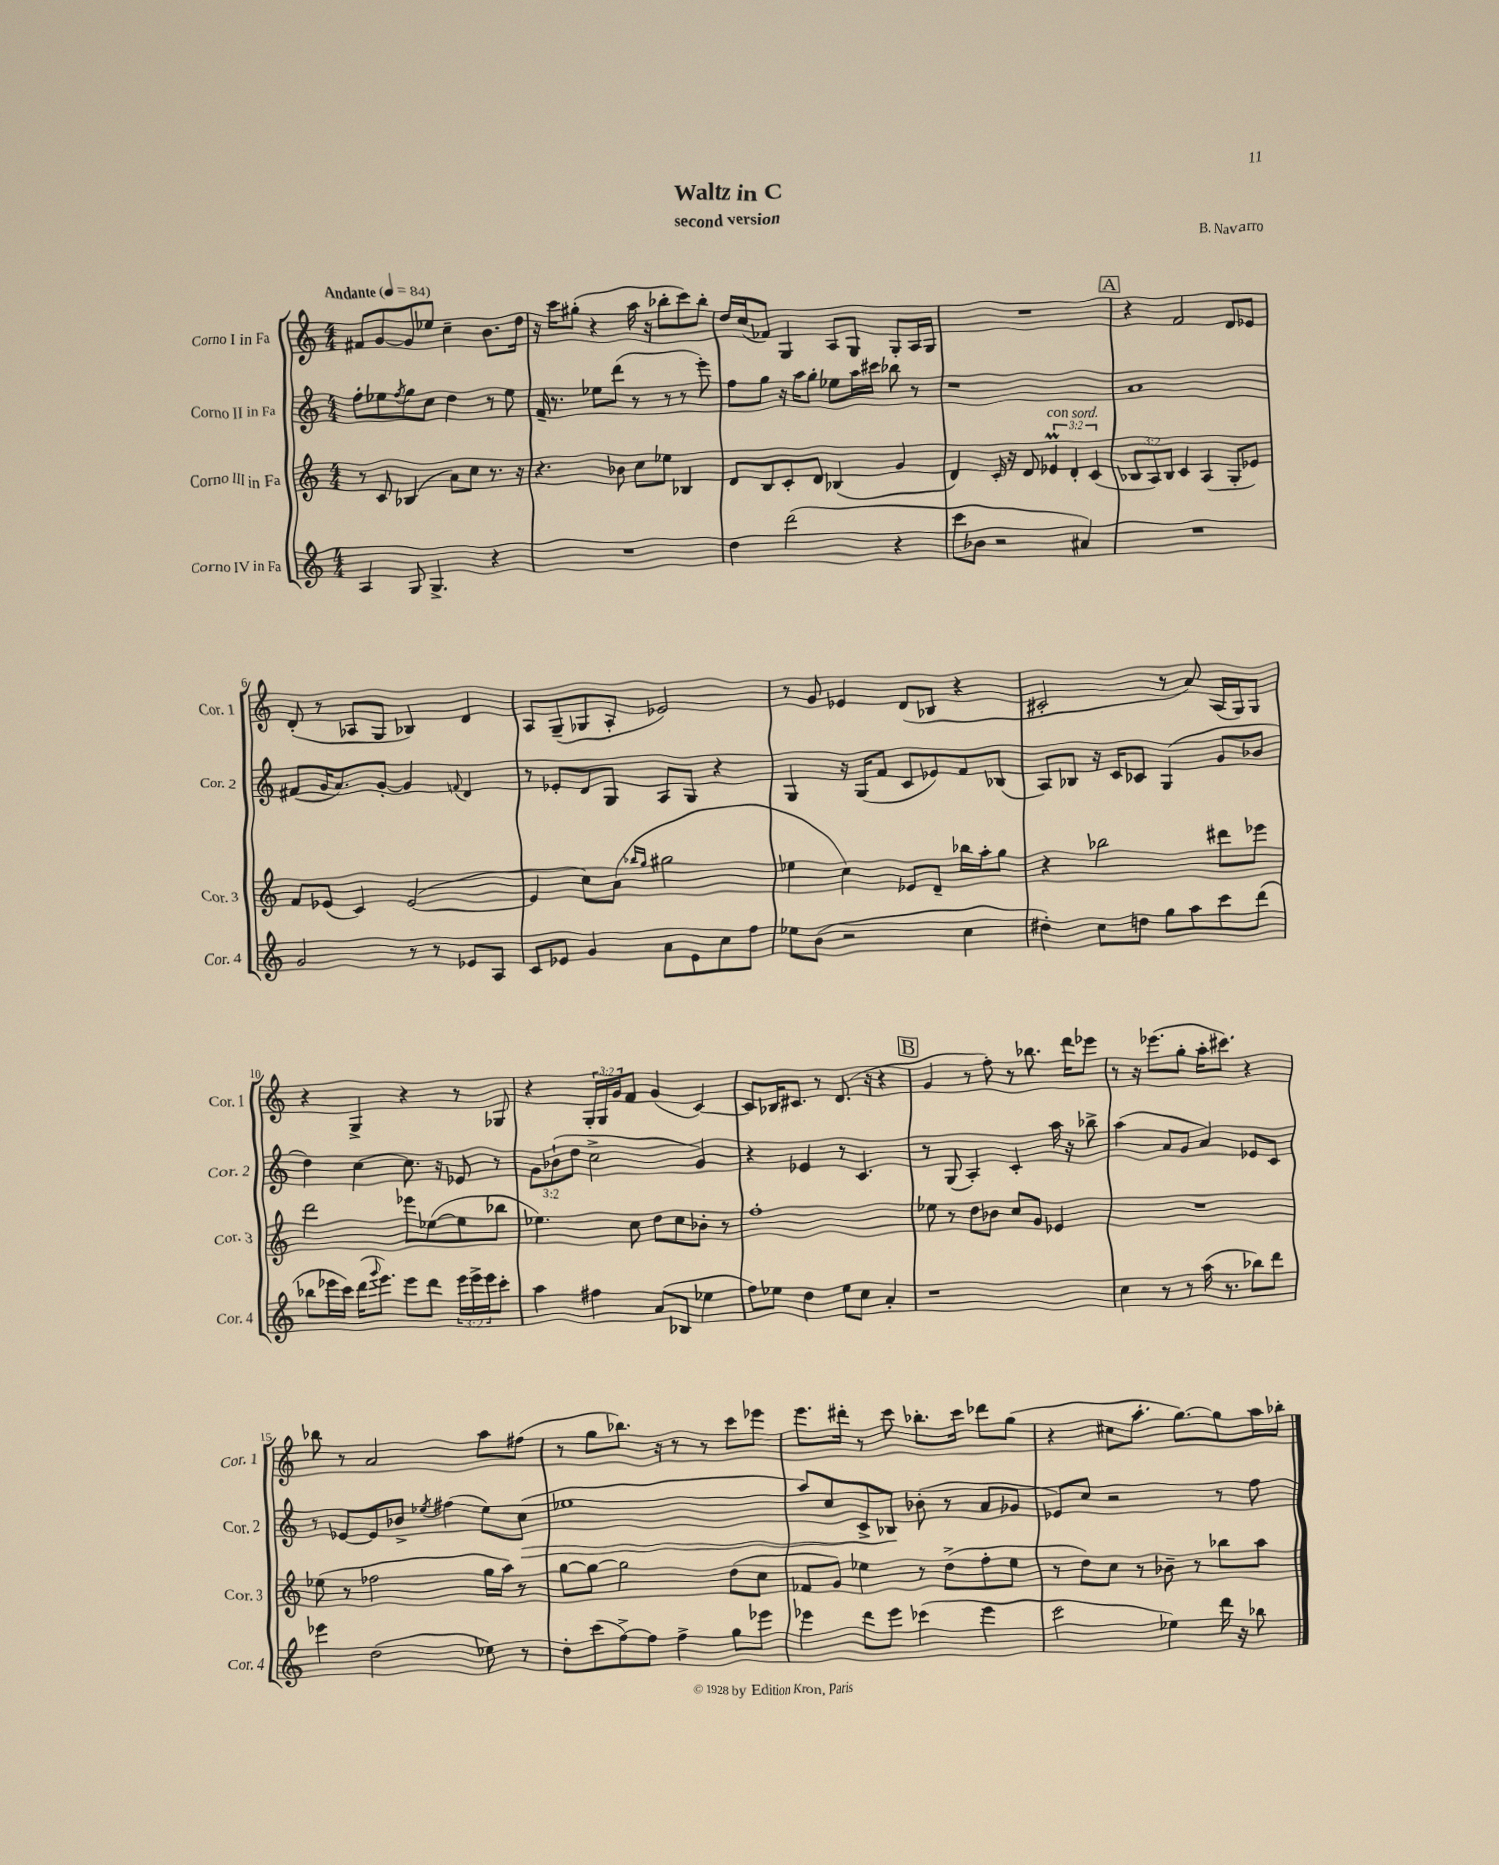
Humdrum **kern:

**kern	**kern	**kern	**kern
*staff4	*staff3	*staff2	*staff1
*clefG2	*clefG2	*clefG2	*clefG2
*k[]	*k[]	*k[]	*k[]
*M4/4	*M4/4	*M4/4	*M4/4
*MM84	*MM84	*MM84	*MM84
4A/	8r	8ff'\L	8f#/L
.	8c/	8ee-\	[8g/
.	.	8qff/	.
8G/	(4B-/	8gg\	8g/]
4.G^/	.	8cc\J	8ee-/J
.	8a\L)	4dd\	4cc~\
.	8cc\J	.	.
4r	8.r	8r	8.b\L
.	.	8ee-\	.
.	16r	.	16dd\Jk
=	=	=	=
1r	4.r	16f~/	16r
.	.	8.r	16ccc\LK
.	.	.	(8gg#'\J
.	.	8ee-\L	4r
.	8b-\	(8ddd\J	.
.	8cc\L	8r	16aa\
.	.	.	16r
.	8ee-\J	8r	8bb-'\L
.	4B-/	8r	8ccc\)
.	.	8eee'\)	8bb-'\J
=	=	=	=
4dd\	8d/L	8ff\L	16dd/LL
.	.	.	(16cc/J
.	8B/	8gg\J	8f-/J)
(2ddd\	8c'/	16r	4G/
.	.	16aa\LK	.
.	8d/J	8gg'\J	.
.	(4B-/	8ee-\L	8A/L
.	.	16aa\L	8G/J
.	.	16ccc#\JJ	.
4r	4g/	8bb-\	8G'/L
.	.	8r	16A/L
.	.	.	16G/JJ
=	=	=	=
8ccc\L	4d/)	1r	1r
8b-\J	.	.	.
2r	16c'/	.	.
.	16r	.	.
.	8d/	.	.
.	6e-/	.	.
.	6d'/	.	.
4a#/)	.	.	.
.	(6c/	.	.
=	=	=	=
1r	12B-/L	1a	4r
.	12A/)	.	.
.	12B-/J	.	.
.	4c/	.	2f/
.	(4A/	.	.
.	8G'/L	.	8d/L
.	8e-/J)	.	8e-/J
=	=	=	=
2g/	8f/L	(8f#/L	(8d'/
.	(8e-/J	16g/K	8r
.	.	8.a/)	.
.	4c/)	.	8A-/L
.	.	[8g'/J	8G/J
8r	([2e-/	4g/]	4B-/)
8r	.	.	.
.	.	8qqf/	.
8e-/L	.	4d/	4d/
8A/J	.	.	.
=	=	=	=
8c/L	4e-/]	8r	8A/L
8e-/J	.	8e-'/L	(8G~/
4g/	8cc\L)	8d/	8G-/
.	(8a\J	8G/J	8A'/J
.	16qqbb-/LL	.	.
.	16qqgg/JJ	.	.
8a\L	2gg#\	8A/L	2e-/)
8e-\	.	8G/J	.
8cc\	.	4r	.
8ff\J	.	.	.
=	=	=	=
8ee-\L	4ee-\	4G/	8r
(8b\J	.	.	8g/
2r	4cc\)	16r	4e-/
.	.	(16G/LK	.
.	.	8f/J	.
.	8e-/L	8c/L	(8d/L
.	8d~/J	8e-/)	8B-/J
4cc\	16bb-\LL	8f/	4r
.	16aa'\J	.	.
.	8gg\J	(8B-/J	.
=	=	=	=
4dd#'\)	4r	8A/L)	2c#'/
.	.	8B-/J	.
8cc\L	2bb-\	16r	.
.	.	16c/LK	.
8dd\J	.	8c-/J	.
8gg\L	.	(4G/	8r
8aa\	.	.	8a/)
8ccc\	8ddd#\L	8g/L	(16A/LL
.	.	.	16G/J)
(8ddd\J	8eee-\J	8b-/J	8G/J
=	=	=	=
8bb-\L	2ddd\	4dd\)	4r
16eee-\L	.	.	.
16ccc\JJ)	.	.	.
(16ddd\LK	.	[4cc\	4G^/
8qqggg/	.	.	.
8.eee-\J)	.	.	.
8eee-\L	8eee-\L	8.cc\]	4r
8ddd\J	([8ee-\	.	.
.	.	16r	.
24eee-\LL	8ee-\]	8e-/	8r
24eee-^\	.	.	.
24eee-\J	.	.	.
8ccc'\J	8bb-\J	8r	8G-/
=	=	=	=
4aa\	4.ee-\)	12g\L	4r
.	.	(12b-`\	.
.	.	12dd\J	.
4ff#\	.	2cc^\	24G'/LL
.	.	.	24G/
.	.	.	24g/J
.	8cc\	.	8f/J
(8a/L	8dd\L	.	(4g/
8B-/J	8cc\	.	.
4ee-\	8b-'\J	4g/)	[4c/)
.	8r	.	.
=	=	=	=
8ff\L)	1ff'	4r	8c/]L
8ee-\J	.	.	16B-/K
.	.	.	8.c#/J
4dd\	.	4e-/	.
.	.	.	8r
8ee-\L	.	8r	(8.d/
8cc\J	.	4.c/	.
.	.	.	16r
4a'/	.	.	4r
=	=	=	=
1r	8ee-\	8r	4g/
.	8r	(8G/	.
.	8dd\L	4A'/)	8r
.	8b-\J	.	8ff'\)
.	8cc/L	4c'/	8r
.	8g/J	.	8.bb-\
.	4e-/	16aa\	.
.	.	16r	16ddd\LK
.	.	8bb-^\	8eee-\J
=	=	=	=
4cc\	1r	(4aa\	8r
.	.	.	16r
.	.	.	(8.eee-\L
8r	.	8a/L	.
8r	.	8g/J	8gg'\J
(16aa\	.	4a/)	16aa'\LK
8.r	.	.	8.ccc#\J)
8bb-\L)	.	8e-/L	4r
8ddd\J	.	8c/J	.
=	=	=	=
4eee-\	(8ee-\	8r	8bb-\
.	8r	[8e-/L	8r
(2dd\	2ff-\	8e-/]	2a/
.	.	8b-^/J	.
.	.	8qee-/	.
.	.	(4ff#\	.
8ee-\)	16gg\LL	8ee-\L)	8aa\L
.	16aa\JJ)	.	.
8r	8r	(8cc\J	(8ff#\J
=	=	=	=
8dd'\L	[8gg\L	1ee-	8r
(8ccc\	8gg\_J	.	8gg\L
[8ff^\)	2gg\]	.	8.bb-\J)
8ff\]J	.	.	.
.	.	.	16r
4ff^\	.	.	8r
.	.	.	8r
8gg\L	(8dd\L	.	8ccc\L
8eee-\J	8cc\J	.	8eee-\J
=	=	=	=
4eee-\	8f-/L	8aa/L)	8.eee\L
.	8g/J)	8cc/	.
.	.	.	16ddd#'\Jk
8ddd\L	4ee-\	8c^/	8r
8eee-\J	.	8B-/J	8ccc\
(4ccc-\	8r	(8b-'\	8.bb-'\L
.	(8dd^\L	8r	.
.	.	.	16ccc\Jk
4eee-\	8ff'\	8a/L	8ddd-\L
.	8ee-\J	8g-/J	(8gg\J
=	=	=	=
2ccc\	8r	8e-/L)	4r
.	8dd\L)	8cc/J	.
.	8cc\J	2r	8cc#\L
.	8r	.	8.aa'\J
4ee-\)	8b-~\	.	.
.	.	.	[8.gg\L)
.	8r	.	.
16ddd\	8bb-\L	8r	8gg\]
16r	.	.	.
8bb-\	8aa\J	8ff\	16aa\L
.	.	.	16bb-'\JJ
==	==	==	==
*-	*-	*-	*-
